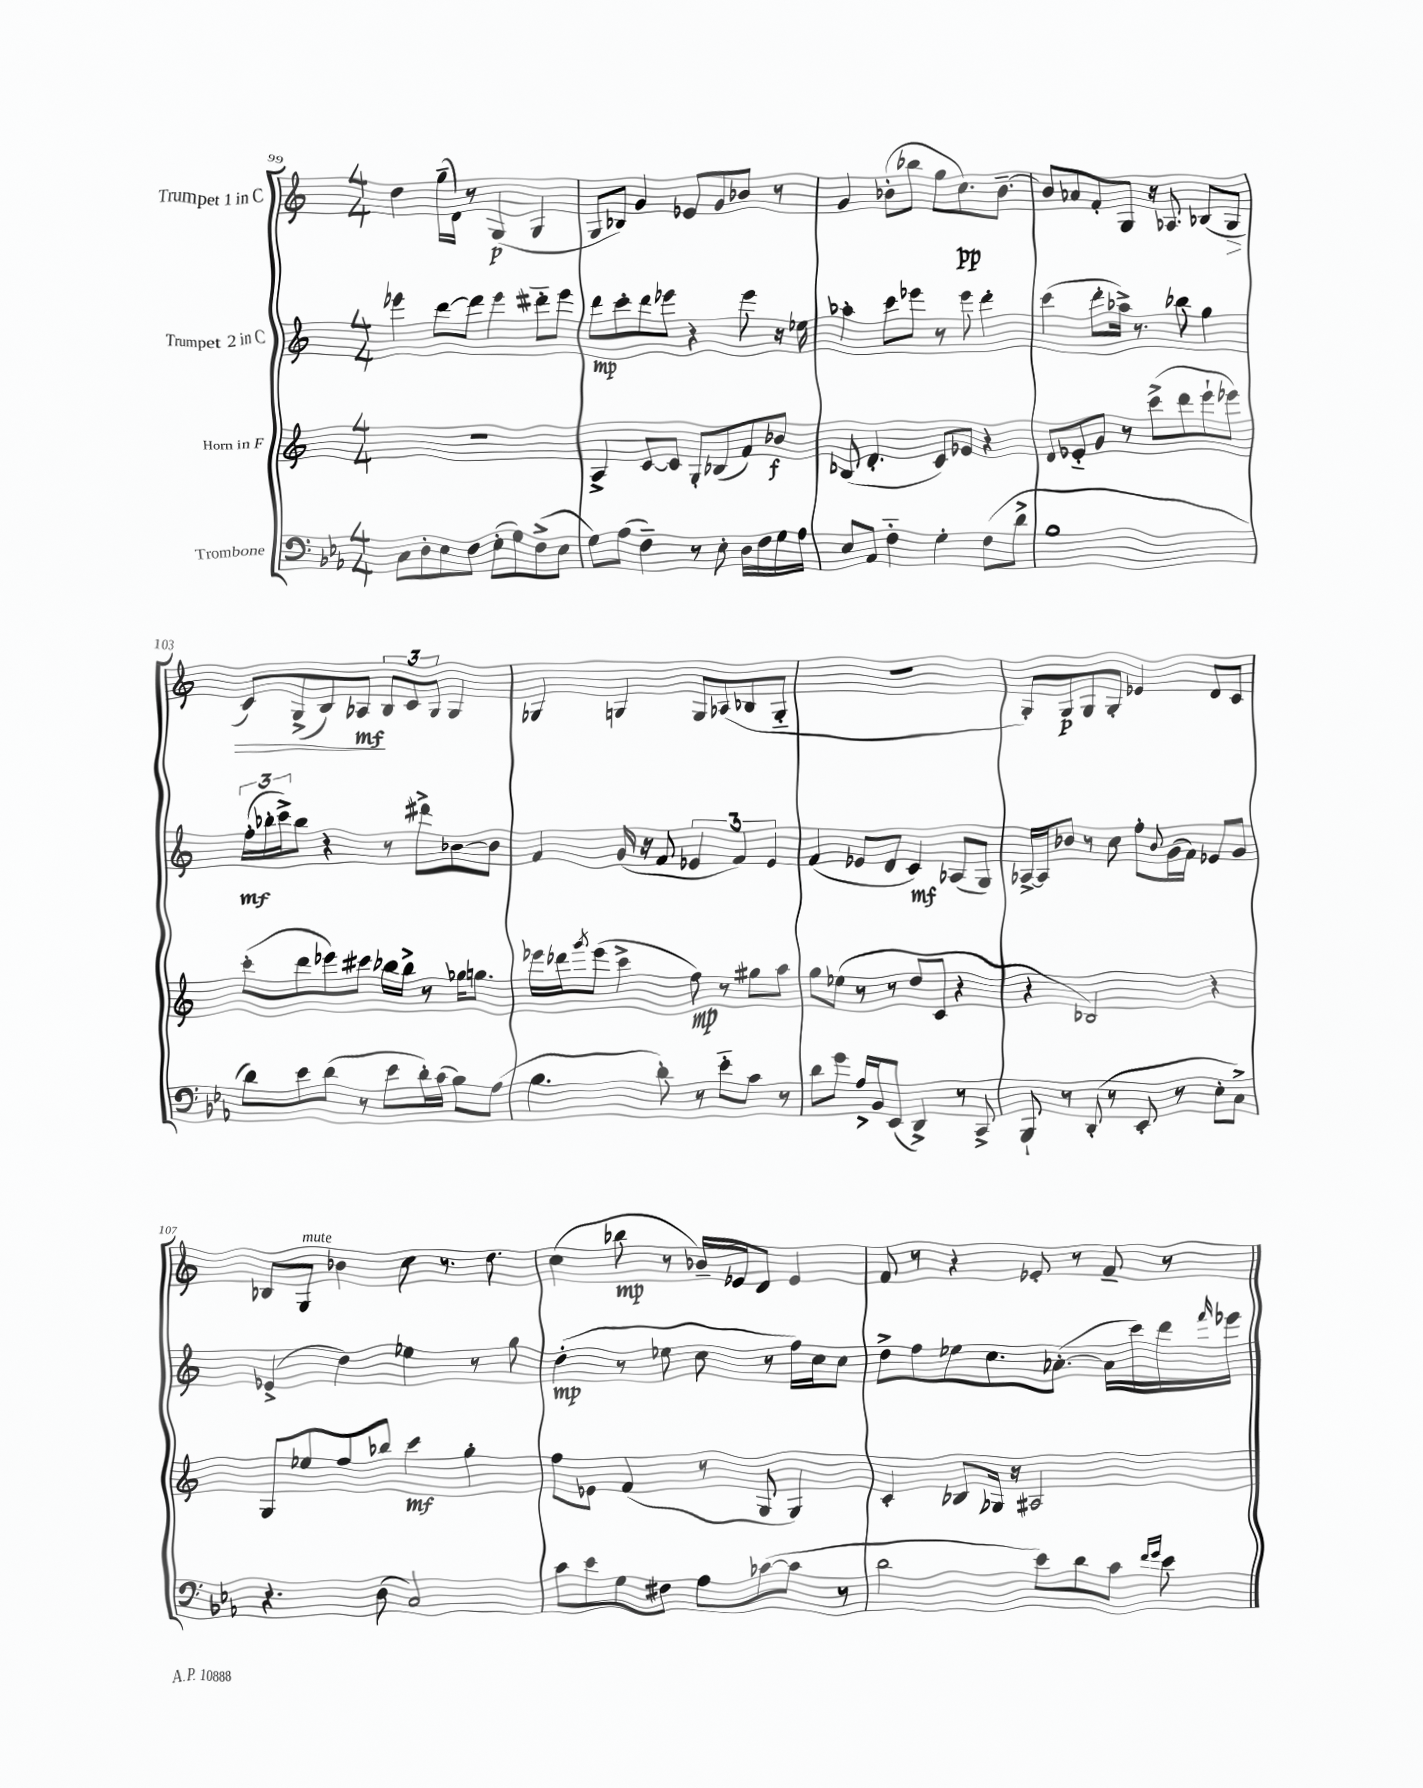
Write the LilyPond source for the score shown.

<<
\new StaffGroup <<
\new Staff = "s0" \with { instrumentName = "Trumpet 1 in C" } {
    \clef treble \key c \major \numericTimeSignature \time 4/4
    d''4 g''16--( d'16) r8 g4\p( g4 |
    g8 bes8) g'4 ees'8 g'8 bes'8 r8 |
    g'4 bes'8-.( bes''8 g''8 c''8.\pp) bes'8.~-- |
    bes'8 aes'8 f'8-. g8 r16 aes8. bes8( g8\> |
    c'8) g8->( b8) aes8\mf\! \tuplet 3/2 { b8 c'8 g8 } g4 |
    ges4 g4 g8 aes8( bes8 g8-_ |
    R1 |
    g8-.) g8\p g8 g8-. ees'4 d'8 c'8 |
    bes8 g8^\markup { \italic "mute" } bes'4 c''8 r8. d''8. |
    c''4( bes''8\mp r8 bes'16--) ees'16 d'8 ees'4 |
    f'8 r8 r4 ees'8-. r8 f'8-- r8 \bar "|." |
}
\new Staff = "s1" \with { instrumentName = "Trumpet 2 in C" } {
    \clef treble \key c \major \numericTimeSignature \time 4/4
    ees'''4 d'''8~ d'''8 ees'''4 dis'''8-_ ees'''8 |
    d'''8\mp c'''8-. d'''8 ees'''8 r4 ees'''8 r16 ees''16 |
    aes''4-. c'''8 ees'''8 r8 ees'''8 d'''4-. |
    c'''4( d'''8-. aes''16->) r8. bes''8 g''4 |
    \tuplet 3/2 { f''16-.\mf( bes''16-. c'''16->) } bes''8 r4 r8 dis'''8-> bes'8~ bes'8 |
    f'4 g'16( r16 f'8 \tuplet 3/2 { ees'4 f'4) ees'4 } |
    f'4( ees'8 d'8 c'4\mf) aes8( g8) |
    aes16~-> aes16 bes'8 r8 c''8 f''8-. \appoggiatura { bes'8 } g'16( f'16) ees'8 g'8 |
    ees'4->( d''4) ees''4 r8 g''8 |
    d''4-.\mp( r8 ees''8 c''8 r8 f''16) c''16 c''8 |
    d''8-> f''8 ees''8 c''8. aes'8.~-.( aes'16 c'''16) d'''16 \grace { f'''16 } ees'''16 \bar "|." |
}
\new Staff = "s2" \with { instrumentName = "Horn in F" } {
    \clef treble \key c \major \numericTimeSignature \time 4/4
    R1 |
    a4-> c'8~ c'8 g8-. bes8( f'8) bes'8\f |
    bes8( d'4.-. c'8) ees'8 r4 |
    d'8 ees'8-_ g'8 r8 c'''8->( d'''8 e'''8-! ees'''8) |
    c'''8-.( d'''8 ees'''8) cis'''8 bes''16 bes''16-> r8 ges''16 g''8. |
    ees'''16 des'''16 \acciaccatura { g'''8 } ees'''8( c'''4-> f''8\mp) r8 gis''8 a''8 |
    g''8 ees''8( r8 r8 d''8 c'8 r4 |
    r4 bes2) r4 |
    g8 ees''8 f''8 bes''8 c'''4\mf g''4-. |
    f''8 ees'8 f'4( r8 g8 g4) |
    c'4-. bes8 ges16 r16 ais2 \bar "|." |
}
\new Staff = "s3" \with { instrumentName = "Trombone" } {
    \clef bass \key ees \major \numericTimeSignature \time 4/4
    c8 d8-. ees8 f8 ees8-.( g8) f8->( ees8 |
    g8) aes8( f4--) r8 ees8-. d16 f16 g16 aes16 |
    ees8 aes,8 f4-_ g4-. f8( d'8-> |
    bes1 |
    d'8) ees'8 d'8( r8 ees'8 d'16-.) c'16( bes8) aes8( |
    bes4. d'8-.) r8 ees'8-_ c'8 r8 |
    d'8 g'8 aes16-> bes,16 ees,8( d,4->) r8 c,8-> |
    bes,,8-! r8 d,8-.( r8 ees,8-. r8 ees8-. c8->) |
    r4. d8( c2) |
    c'8 ees'8 g8 fis8 aes8 ces'8~( ces'8 r8 |
    d'2 ees'8) d'8 c'8 \grace { f'16 g'16 } ees'8 \bar "|." |
}
>>
>>
\layout { \context { \Score currentBarNumber = #99 } }
